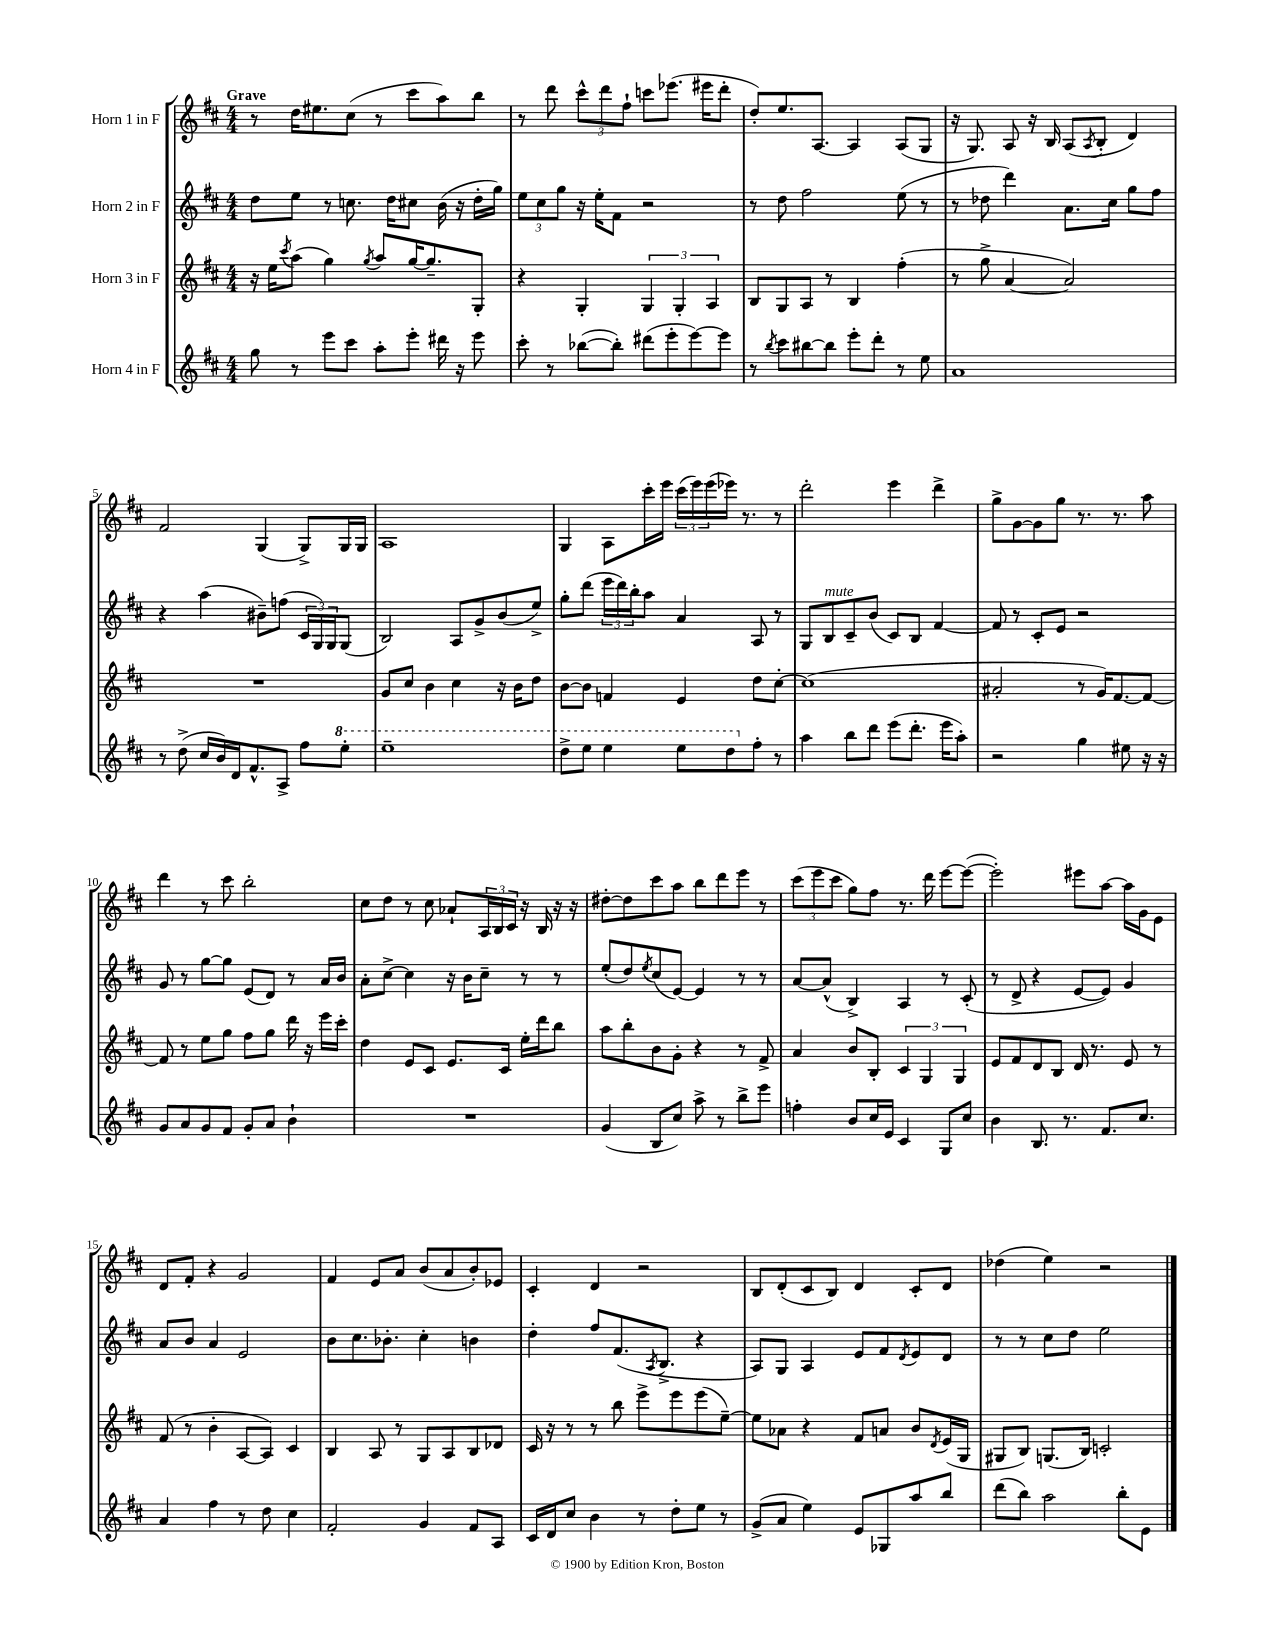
<<
\new StaffGroup <<
\new Staff = "s0" \with { instrumentName = "Horn 1 in F" } {
    \clef treble \key d \major \numericTimeSignature \time 4/4 \tempo "Grave"
    r8 d''16 eis''8. cis''8( r8 cis'''8 a''8) b''8 |
    r8 d'''8 \tuplet 3/2 { cis'''8-^ d'''8 fis''8-! } c'''8 ees'''8.( eis'''16 d'''8-. |
    d''8-.) e''8. a8.~ a4 a8( g8 |
    r16 g8.) a8 r16 b16 a8( \acciaccatura { a8 } b8-. d'4) |
    fis'2 g4( g8->) g16 g16 |
    a1 |
    g4 a8 cis'''16-. e'''16 \tuplet 3/2 { cis'''16( e'''16) e'''16( } ees'''16) r8. r8 |
    d'''2-. e'''4 d'''4-> |
    g''8-> g'8~ g'8 g''8 r8. r8. a''8 |
    d'''4 r8 cis'''8 b''2-. |
    cis''8 d''8 r8 cis''8 aes'8-! \tuplet 3/2 { a16 b16 cis'16 } r16 b16 r16 r16 |
    dis''8~-. dis''8 cis'''8 a''8 b''8 d'''8 e'''8 r8 |
    \tuplet 3/2 { cis'''8( e'''8 cis'''8 } g''8) fis''8 r8. d'''16 e'''8~ e'''8~( |
    e'''2-.) eis'''8 a''8~ a''16 g'16 e'8 |
    d'8 fis'8-. r4 g'2 |
    fis'4 e'8 a'8 b'8( a'8 b'8-.) ees'8 |
    cis'4-. d'4 r2 |
    b8 d'8-.( cis'8 b8) d'4 cis'8-. d'8 |
    des''4( e''4) r2 \bar "|." |
}
\new Staff = "s1" \with { instrumentName = "Horn 2 in F" } {
    \clef treble \key d \major \numericTimeSignature \time 4/4
    d''8 e''8 r8 c''8. d''16 cis''8 b'16( r16 d''16-. g''16) |
    \tuplet 3/2 { e''8 cis''8 g''8 } r16 e''16-. fis'8 r2 |
    r8 d''8 fis''2 e''8( r8 |
    r8 des''8 d'''4) a'8. cis''16 g''8 fis''8 |
    r4 a''4( bis'8--) f''8( \tuplet 3/2 { cis'16 g16) g16 } g8( |
    b2) a8 g'8-> b'8( e''8->) |
    g''8-. d'''8( \tuplet 3/2 { e'''16 d'''16) b''16-. } a''8 a'4 a8 r8 |
    g8 b8^\markup { \italic "mute" } cis'8-- b'8( cis'8) b8 fis'4~ |
    fis'8 r8 cis'8-. e'8 r2 |
    g'8 r8 g''8~ g''8 e'8( d'8) r8 a'16 b'16 |
    a'8-. cis''8~-> cis''4 r16 b'16 cis''8-- r8 r8 |
    e''8-.( d''8) \acciaccatura { e''8 } cis''8( e'8~) e'4 r8 r8 |
    a'8~ a'8-^( b4->) a4 r8 cis'8-.( |
    r8 d'8-> r4 e'8~ e'8) g'4 |
    a'8 b'8 a'4 e'2 |
    b'8 cis''8. bes'8.-. cis''4-. b'4 |
    d''4-. fis''8 fis'8.( \acciaccatura { a8 } b8.-> r4 |
    a8) g8 a4 e'8 fis'8 \acciaccatura { d'8 } e'8 d'8 |
    r8 r8 cis''8 d''8 e''2 \bar "|." |
}
\new Staff = "s2" \with { instrumentName = "Horn 3 in F" } {
    \clef treble \key d \major \numericTimeSignature \time 4/4
    r16 e''16 \acciaccatura { cis'''8 } a''8( g''4) \acciaccatura { g''8 } a''8 g''16~ g''8.-- g8-. |
    r4 g4-. \tuplet 3/2 { g4 g4-. a4 } |
    b8 g8 a8 r8 b4 fis''4-.( |
    r8 g''8-> a'4~ a'2) |
    R1 |
    g'8 cis''8 b'4 cis''4 r16 b'16 d''8 |
    b'8~ b'8 f'4 e'4 d''8 cis''8~-. |
    cis''1( |
    ais'2-. r8 g'16) fis'8.~ fis'8~ |
    fis'8 r8 e''8 g''8 fis''8 g''8 d'''16 r16 e'''16 cis'''16-. |
    d''4 e'8 cis'8 e'8. cis'16 e''16-. d'''16 b''8 |
    a''8 b''8-. b'8 g'8-. r4 r8 fis'8-> |
    a'4 b'8 b8-. \tuplet 3/2 { cis'4 g4 g4 } |
    e'8 fis'8 d'8 b8 d'16 r8. e'8 r8 |
    fis'8( r8 b'4-. a8~ a8) cis'4 |
    b4 a8 r8 g8 a8 b8 des'8 |
    cis'16 r16 r8 r8 b''8 e'''8-> e'''8 e'''8( e''8~--) |
    e''8 aes'8 r4 fis'8 a'8 b'8 \acciaccatura { d'8 } e'16( g16 |
    gis8 b8) g8.( b16) c'2-. \bar "|." |
}
\new Staff = "s3" \with { instrumentName = "Horn 4 in F" } {
    \clef treble \key d \major \numericTimeSignature \time 4/4
    g''8 r8 e'''8 cis'''8 a''8-. e'''8-. dis'''16 r16 e'''8 |
    cis'''8-. r8 bes''8~( bes''8-.) dis'''8( e'''8-. e'''8~) e'''8 |
    r8 \acciaccatura { b''8 } cis'''8 bis''8~ bis''8 e'''8-. d'''8-. r8 e''8 |
    a'1 |
    r8 d''8->( cis''16 b'16) d'16 fis'8.-^ a8-> fis''8 \ottava #1 e'''8-. |
    e'''1-- |
    d'''8-> e'''8 e'''4 e'''8 d'''8 \ottava #0 fis''8-. r8 |
    a''4 b''8 d'''8 e'''8( d'''8.-. e'''16 a''8-.) |
    r2 g''4 eis''8 r16 r16 |
    g'8 a'8 g'8 fis'8 g'8-. a'8 b'4-! |
    R1 |
    g'4( b8 cis''8) a''8-> r8 b''8-> e'''8 |
    f''4-. b'8 cis''16 e'16 cis'4 g8 cis''8 |
    b'4 b8. r8. fis'8. cis''8. |
    a'4 fis''4 r8 d''8 cis''4 |
    fis'2-. g'4 fis'8 a8 |
    cis'16 d'16 cis''8 b'4 r8 d''8-. e''8 r8 |
    g'8->( a'8 e''4) e'8 ges8 a''8 b''8 |
    d'''8( b''8) a''2 b''8-. e'8 \bar "|." |
}
>>
>>
